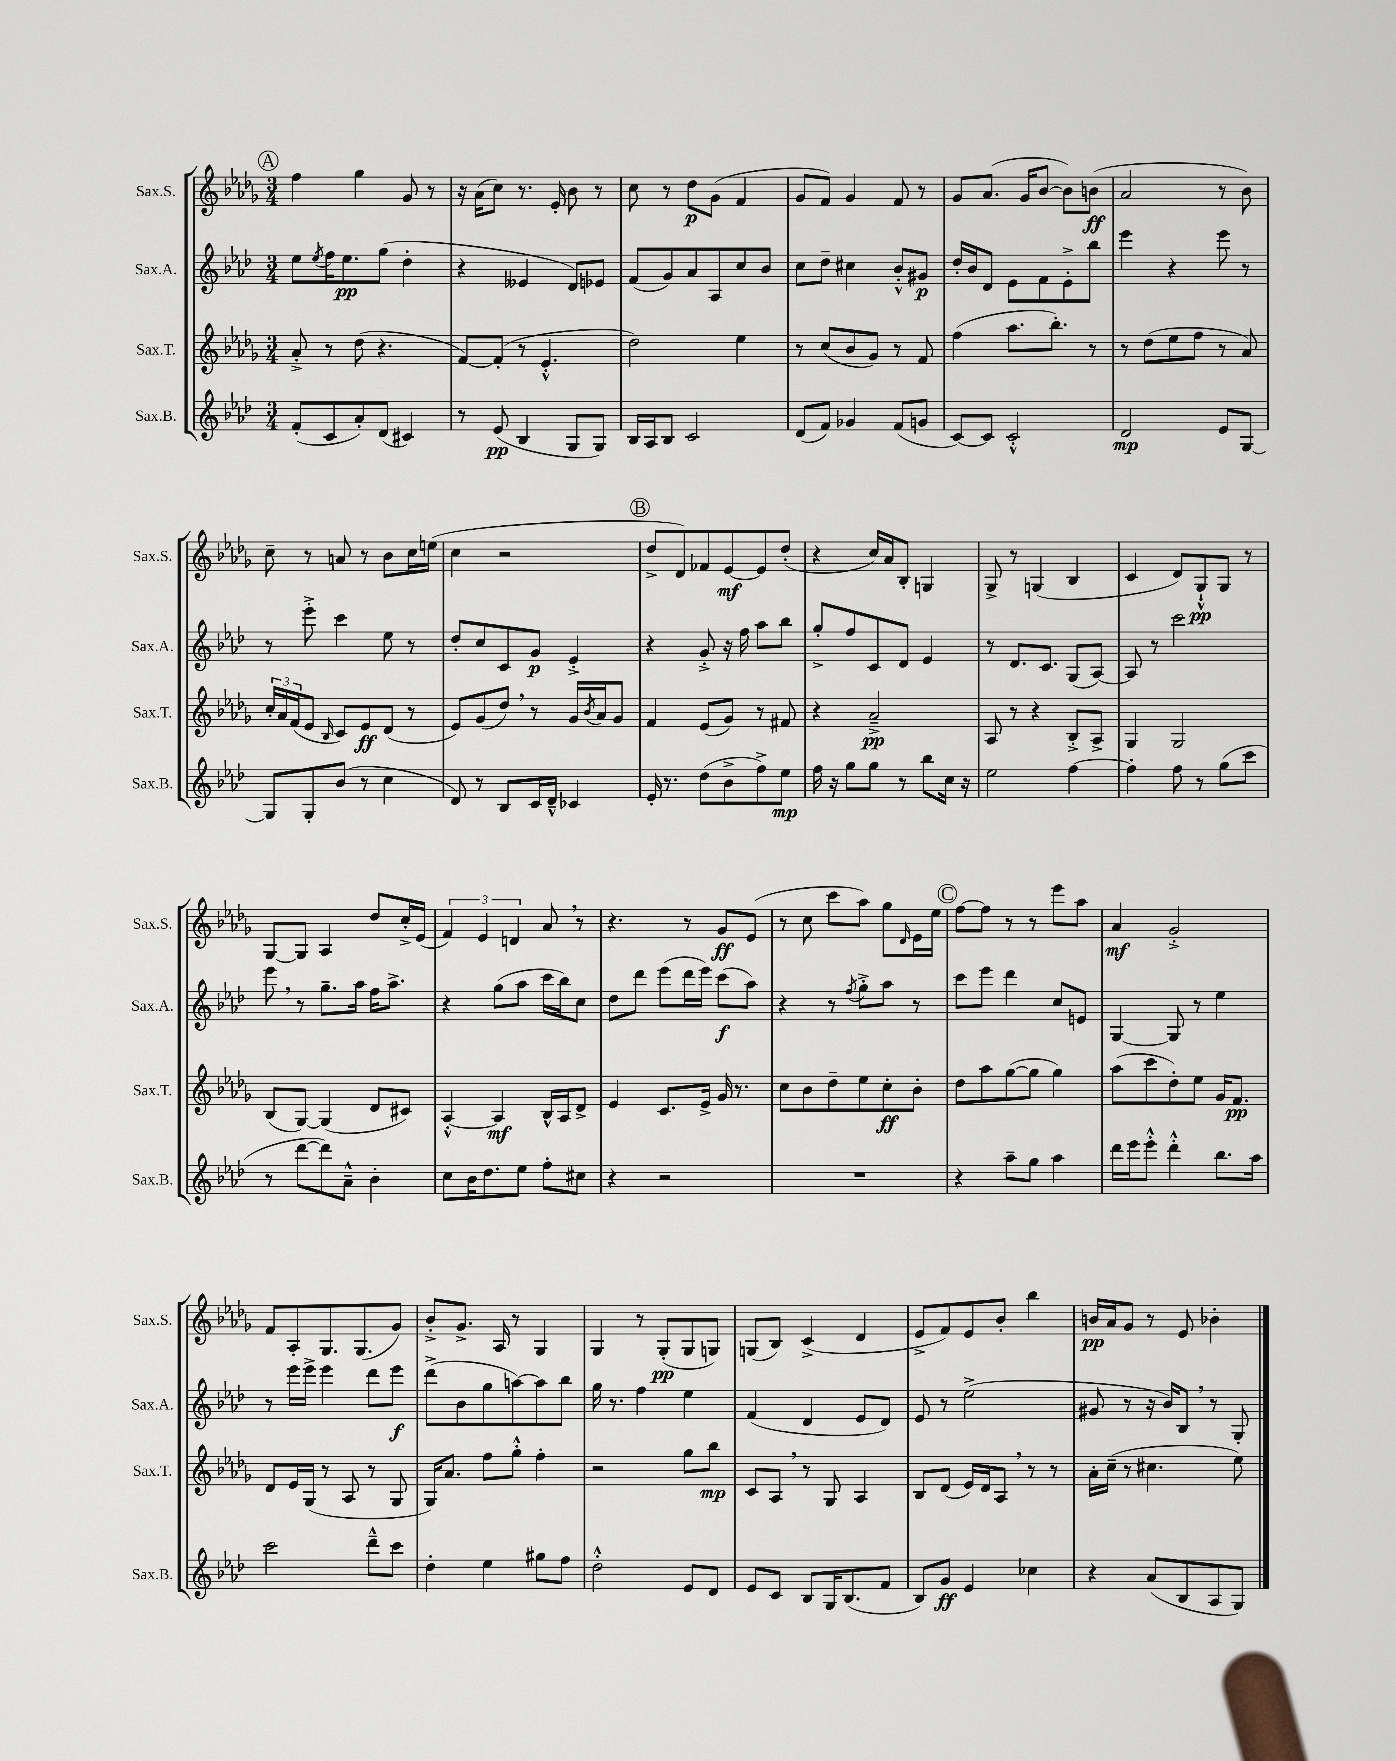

**kern	**dynam	**kern	**dynam	**kern	**dynam	**kern	**dynam
*part4	*part4	*part3	*part3	*part2	*part2	*part1	*part1
*staff4	*staff4	*staff3	*staff3	*staff2	*staff2	*staff1	*staff1
*I"Sax.B.	*	*I"Sax.T.	*	*I"Sax.A.	*	*I"Sax.S.	*
*I'Sax.B.	*	*I'Sax.T.	*	*I'Sax.A.	*	*I'Sax.S.	*
*clefG2	*	*clefG2	*	*clefG2	*	*clefG2	*
*k[b-e-a-d-]	*	*k[b-e-a-d-g-]	*	*k[b-e-a-d-]	*	*k[b-e-a-d-g-]	*
*M3/4	*	*M3/4	*	*M3/4	*	*M3/4	*
!!LO:REH:place=s1:t=A
=70	=70	=70	=70	=70	=70	=70	=70
(8f'/L	.	8a-'^/	.	8ee-\L	.	4ff\	.
.	.	.	.	8qee-/	.	.	.
8c/	.	8r	.	16ff\K	.	.	.
.	.	.	.	8.ee-\	pp	.	.
8a-'/)	.	(8dd-\	.	.	.	4gg-\	.
(8d-/J	.	4.r	.	(8gg\J	.	.	.
4c#X/)	.	.	.	4dd-'\	.	8g-/	.
.	.	.	.	.	.	8r	.
=71	=71	=71	=71	=71	=71	=71	=71
8r	.	[8f/L)	.	4r	.	16r	.
.	.	.	.	.	.	(16a-\KL	.
(8e-/	pp	(8f'/J]	.	.	.	8cc\J)	.
4B-/	.	8r	.	4e--X/	.	8.r	.
.	.	4.e-'^^/	.	.	.	.	.
.	.	.	.	.	.	16e-'/	.
8G/L	.	.	.	8d-/L)	.	8b-\	.
8G/J)	.	.	.	8e-X/J	.	8r	.
=72	=72	=72	=72	=72	=72	=72	=72
16B-/LL	.	2dd-\)	.	(8f/L	.	8cc\	.
16A-/J	.	.	.	.	.	.	.
8B-/J	.	.	.	8g/)	.	8r	.
2c/	.	.	.	8a-/	.	8dd-\L	p
.	.	.	.	8A-/	.	(8g-\J	.
.	.	4ee-\	.	8cc/	.	4f/	.
.	.	.	.	8b-/J	.	.	.
=73	=73	=73	=73	=73	=73	=73	=73
(8d-/L	.	8r	.	8cc\L	.	8g-/L	.
8f/J)	.	(8cc/L	.	8dd-~\J	.	8f/J)	.
4g-X/	.	8b-/	.	4cc#X\	.	4g-/	.
.	.	8g-/J)	.	.	.	.	.
(8f/L	.	8r	.	8b-'^^/L	.	8f/	.
8gn/J	.	8f/	.	8g#X/J	p	8r	.
=74	=74	=74	=74	=74	=74	=74	=74
[8c/L)	.	(4ff\	.	16dd-'/LL	.	8g-/L	.
.	.	.	.	16b-/J	.	.	.
8c/J]	.	.	.	8d-/J	.	(8.a-/J	.
2c'^^/	.	8.aa-\L	.	8e-\L	.	.	.
.	.	.	.	.	.	16g-/KL	.
.	.	.	.	8f\	.	[8b-/J	.
.	.	8.bb-'\J)	.	.	.	.	.
.	.	.	.	8e-'^\	.	8b-\L])	.
.	.	8r	.	8bb-\J	.	(8bn\J	ff
=75	=75	=75	=75	=75	=75	=75	=75
2d-/	mp	8r	.	4eee-\	.	2a-/	.
.	.	(8dd-\L	.	.	.	.	.
.	.	8ee-\	.	4r	.	.	.
.	.	8ff\J	.	.	.	.	.
8e-/L	.	8r	.	8eee-\	.	8r	.
[8G/J	.	8a-/)	.	8r	.	8b-\)	.
!!LO:LB:g=z
=76	=76	=76	=76	=76	=76	=76	=76
8G/L]	.	24cc'/LL	.	8r	.	8cc~\	.
.	.	24a-/	.	.	.	.	.
.	.	(24f/J	.	.	.	.	.
8G'/	.	8e-/J	.	8eee-'^\	.	8r	.
.	.	16qqB-/	.	.	.	.	.
(8b-/J	.	8c/L)	.	4ccc\	.	8an/	.
8r	.	8e-/	ff	.	.	8r	.
4cc\	.	(8d-/J	.	8ee-\	.	8b-\L	.
.	.	8r	.	8r	.	16cc\L	.
.	.	.	.	.	.	(16een\JJ	.
=77	=77	=77	=77	=77	=77	=77	=77
8d-/)	.	8e-/L)	.	8dd-'/L	.	4cc\	.
8r	.	(8g-/	.	8cc/	.	.	.
8B-/L	.	8dd-,/J)	.	8c/	.	2r	.
16c/L	.	8r	.	8g/J	p	.	.
16d-~^^/JJ	.	.	.	.	.	.	.
4c-X/	.	16g-/LL	.	4e-'^/	.	.	.
.	.	8qb-/	.	.	.	.	.
.	.	16a-/J	.	.	.	.	.
.	.	8g-/J	.	.	.	.	.
!!LO:REH:place=s1:t=B
=78	=78	=78	=78	=78	=78	=78	=78
16e-'/	.	4f/	.	4r	.	8dd-^/L	.
8.r	.	.	.	.	.	.	.
.	.	.	.	.	.	8d-/)	.
(8dd-\L	.	(8e-/L	.	8g'^/	.	8f-X/	.
8b-^\	.	8g-/J)	.	16r	.	[8e-/	mf
.	.	.	.	16ff\	.	.	.
8ff^\)	.	8r	.	8aa-\L	.	8e-/]	.
8ee-\J	mp	8f#X/	.	8bb-\J	.	(8dd-'/J	.
=79	=79	=79	=79	=79	=79	=79	=79
16ff\	.	4r	.	8gg'^/L	.	4r	.
16r	.	.	.	.	.	.	.
8gg\L	.	.	.	8ff/	.	.	.
8gg\J	.	2a-~^/	pp	8c/	.	16cc/LL)	.
.	.	.	.	.	.	16a-/J	.
8r	.	.	.	8d-/J	.	8B-'/J	.
8bb-\L	.	.	.	4e-/	.	4Gn/	.
16cc\Jk	.	.	.	.	.	.	.
16r	.	.	.	.	.	.	.
=80	=80	=80	=80	=80	=80	=80	=80
2ee-\	.	8A-/	.	8r	.	8G-^/	.
.	.	8r	.	8.d-/L	.	8r	.
.	.	4r	.	.	.	(4Gn/	.
.	.	.	.	8.c/J	.	.	.
[4ff\	.	8B-'^/L	.	(8G/L	.	4B-/	.
.	.	8A-^/J	.	[8A-/J)	.	.	.
=81	=81	=81	=81	=81	=81	=81	=81
4ff'\]	.	4G-/	.	8A-/]	.	4c/	.
.	.	.	.	8r	.	.	.
8ff\	.	2G-/	.	2ccc\	.	8d-/L)	.
8r	.	.	.	.	.	8G-`^^/	pp
(8gg\L	.	.	.	.	.	8G-/J	.
8ccc\J	.	.	.	.	.	8r	.
!!LO:LB:g=z
=82	=82	=82	=82	=82	=82	=82	=82
8r	.	(8B-/L	.	8eee-,\	.	[8G-/L	.
[8ddd-\L	.	[8G-/J)	.	8r	.	8G-/J]	.
8ddd-\])	.	(4G-/]	.	8.gg~\L	.	4A-/	.
8a-~^^\J	.	.	.	.	.	.	.
.	.	.	.	16aa-\Jk	.	.	.
4b-'\	.	8d-/L	.	16ff\KL	.	8dd-/L	.
.	.	.	.	8.aa-^\J	.	.	.
.	.	8c#X/J)	.	.	.	16cc'^/L	.
.	.	.	.	.	.	(16e-/JJ	.
=83	=83	=83	=83	=83	=83	=83	=83
8cc\L	.	[4A-'^^/	.	4r	.	6f/)	.
16b-\K	.	.	.	.	.	.	.
.	.	.	.	.	.	6e-/	.
8.dd-\	.	.	.	.	.	.	.
.	.	4A-/]	mf	(8gg\L	.	.	.
.	.	.	.	.	.	6dn/	.
8ee-\J	.	.	.	8aa-\J	.	.	.
8ff'\L	.	16B-^^/LL	.	16ccc\LL	.	8a-,/	.
.	.	16A-/J	.	16bb-\J)	.	.	.
8cc#X\J	.	8d-^/J	.	8cc\J	.	8r	.
=84	=84	=84	=84	=84	=84	=84	=84
4r	.	4e-/	.	8dd-\L	.	4.r	.
.	.	.	.	8ddd-\J	.	.	.
2r	.	8.c/L	.	(8eee-\L	.	.	.
.	.	.	.	16ddd-\L	.	8r	.
.	.	16e-^/Jk	.	16eee-\JJ)	.	.	.
.	.	16g-/	.	(8ccc\L	f	8g-/L	ff
.	.	8.r	.	.	.	.	.
.	.	.	.	8aa-\J)	.	(8e-/J	.
=85	=85	=85	=85	=85	=85	=85	=85
2.r	.	8cc\L	.	4r	.	8r	.
.	.	8b-\	.	.	.	8cc\	.
.	.	8dd-~\	.	8r	.	8ccc\L	.
.	.	.	.	8qff/	.	.	.
.	.	8ee-\	.	8gg'^\L	.	8aa-\J)	.
.	.	8cc'\	ff	8aa-\J	.	8gg-\L	.
.	.	.	.	.	.	16qqd-/	.
.	.	8b-'\J	.	8r	.	16e-\L	.
.	.	.	.	.	.	16ee-\JJ	.
!!LO:REH:place=s1:t=C
=86	=86	=86	=86	=86	=86	=86	=86
4r	.	8dd-\L	.	8ccc\L	.	[8ff\L	.
.	.	8aa-\	.	8eee-\J	.	8ff\J]	.
8aa-~\L	.	([8gg-\	.	4ddd-\	.	8r	.
8gg\J	.	8gg-\J]	.	.	.	8r	.
4aa-\	.	4gg-\)	.	8cc/L	.	8eee-\L	.
.	.	.	.	8en/J	.	8aa-\J	.
=87	=87	=87	=87	=87	=87	=87	=87
16ddd-\LL	.	(8aa-\L	.	[4G/	.	4a-/	mf
16eee-\J	.	.	.	.	.	.	.
8eee-'^^\J	.	8ccc\	.	.	.	.	.
4ddd-'^^\	.	8dd-'\)	.	8G/]	.	2g-'^/	.
.	.	8ee-\J	.	8r	.	.	.
8.bb-\L	.	16g-/KL	.	4ee-\	.	.	.
.	.	8.f/J	pp	.	.	.	.
16aa-\Jk	.	.	.	.	.	.	.
!!LO:LB:g=z
=88	=88	=88	=88	=88	=88	=88	=88
2ccc\	.	8d-/L	.	8r	.	8f/L	.
.	.	16e-/L	.	16eee-\LL	.	8A-'/	.
.	.	(16G-/JJ	.	16eee-^\JJ	.	.	.
.	.	8r	.	4eee-\	.	8.G-/	.
.	.	8A-/	.	.	.	.	.
.	.	.	.	.	.	(8.G-/	.
8ddd-~^^\L	.	8r	.	8ddd-\L	.	.	.
8ccc\J	.	8G-/	.	8eee-\J	f	8g-/J)	.
=89	=89	=89	=89	=89	=89	=89	=89
4dd-'\	.	16G-/KL)	.	(8ddd-^\L	.	8b-'^/L	.
.	.	8.a-/J	.	.	.	.	.
.	.	.	.	8b-\	.	8.g-^/J	.
4ee-\	.	8ff\L	.	8gg\	.	.	.
.	.	.	.	.	.	16A-/	.
.	.	8gg-'^^\J	.	[8aan\)	.	8r	.
8gg#X\L	.	4ff'\	.	8aa\]	.	4G-/	.
8ff\J	.	.	.	8bb-\J	.	.	.
=90	=90	=90	=90	=90	=90	=90	=90
2dd-'^^\	.	2r	.	16gg\	.	4G-/	.
.	.	.	.	8.r	.	.	.
.	.	.	.	4ff\	.	8r	.
.	.	.	.	.	.	(8G-'/L	pp
8e-/L	.	8gg-\L	.	4ee-\	.	8G-/	.
8d-/J	.	8bb-\J	mp	.	.	8Gn/J)	.
=91	=91	=91	=91	=91	=91	=91	=91
8e-/L	.	8c/L	.	(4f/	.	(8Gn/L	.
8c/J	.	8A-,/J	.	.	.	8B-/J)	.
8B-/L	.	8r	.	4d-/	.	(4c^/	.
16G/K	.	8G-/	.	.	.	.	.
(8.B-/	.	.	.	.	.	.	.
.	.	4A-/	.	8e-/L	.	4d-/	.
8f/J	.	.	.	8d-/J)	.	.	.
=92	=92	=92	=92	=92	=92	=92	=92
8B-/L)	.	8B-/L	.	8e-/	.	8e-^/L	.
8g/J	ff	(8d-/J	.	8r	.	8f/)	.
4e-/	.	16e-/LL)	.	(2ee-^\	.	8e-/	.
.	.	16d-/J	.	.	.	.	.
.	.	8A-,/J	.	.	.	8b-'/J	.
4cc-X\	.	8r	.	.	.	4bb-\	.
.	.	8r	.	.	.	.	.
=93	=93	=93	=93	=93	=93	=93	=93
4r	.	16a-'\LL	.	8g#X/	.	16bn/LL	pp
.	.	(16cc~\JJ	.	.	.	16a-/J	.
.	.	8r	.	8r	.	8g-/J	.
(8a-/L	.	4.cc#X\	.	16r	.	8r	.
.	.	.	.	16b-/KL)	.	.	.
8B-/	.	.	.	8B-,/J	.	8e-/	.
8A-/	.	.	.	8r	.	4b-X'\	.
8G/J)	.	8ee-\)	.	8G'/	.	.	.
==	==	==	==	==	==	==	==
*-	*-	*-	*-	*-	*-	*-	*-
